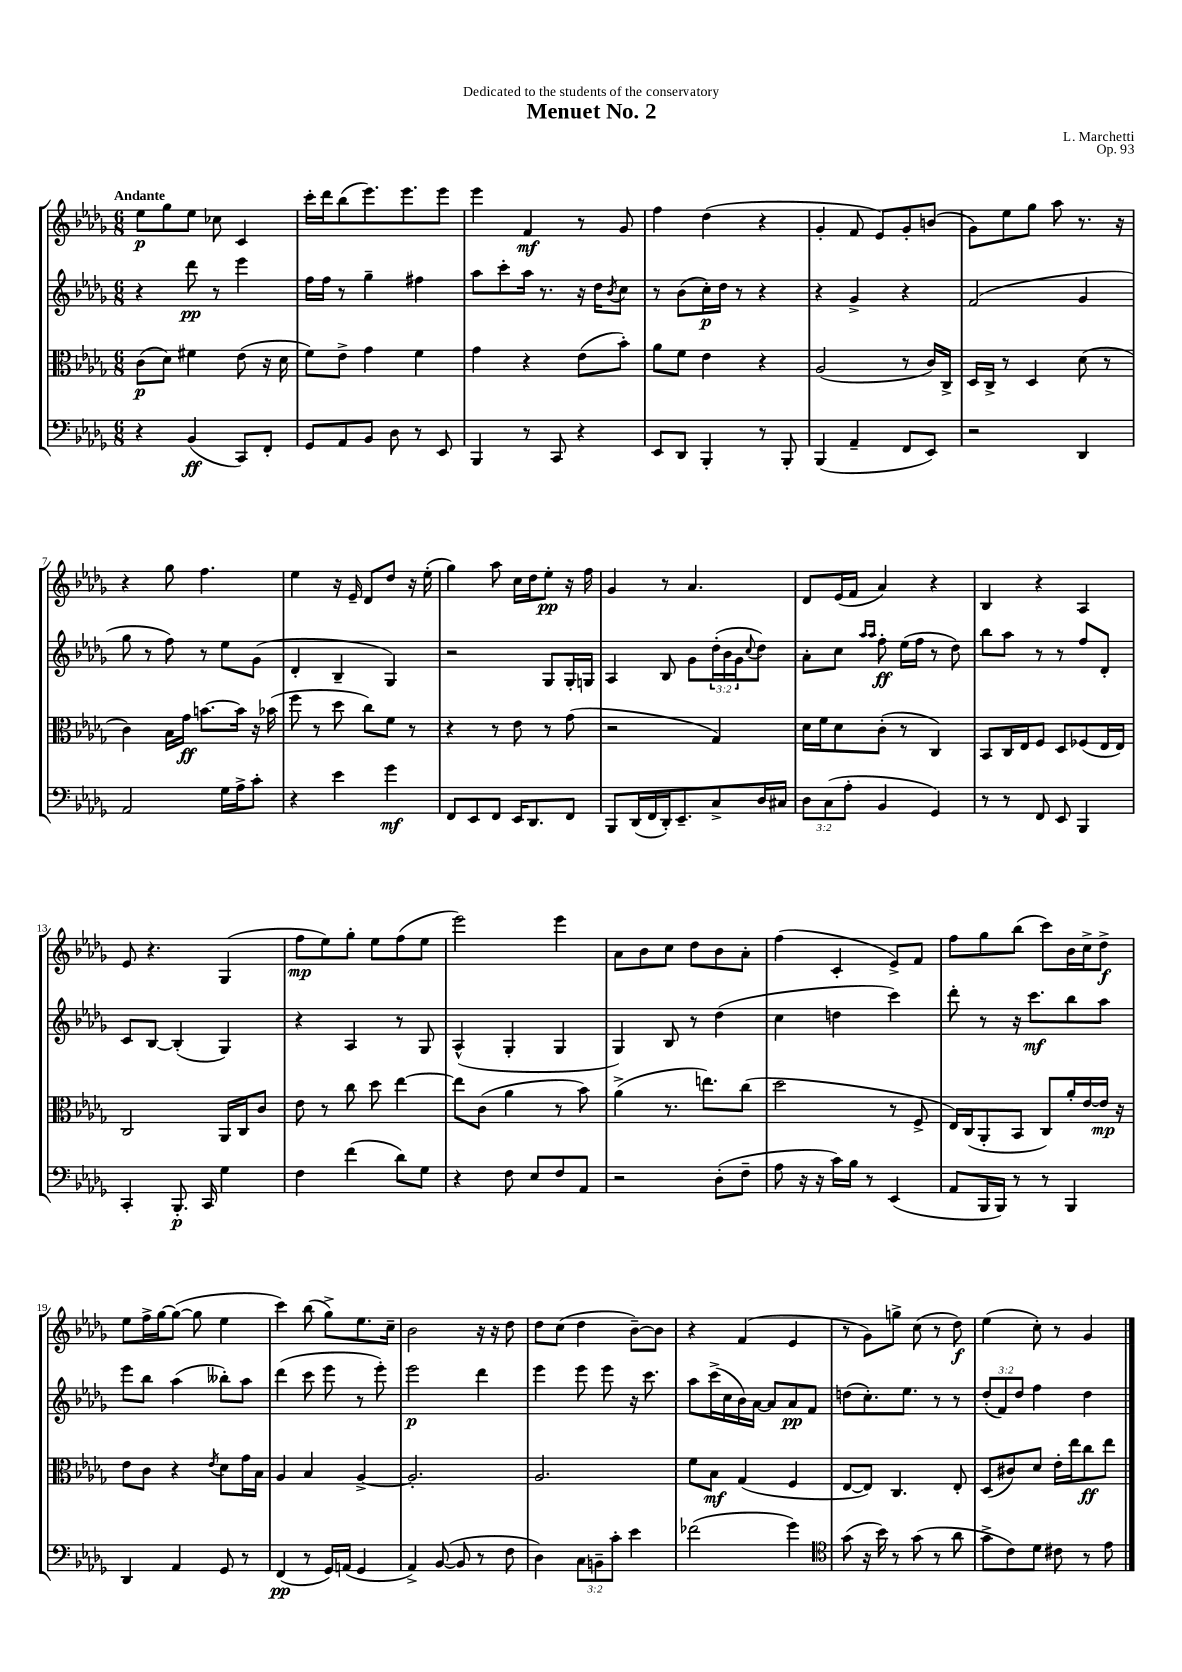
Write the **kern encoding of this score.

**kern	**dynam	**kern	**dynam	**kern	**dynam	**kern	**dynam
*part4	*part4	*part3	*part3	*part2	*part2	*part1	*part1
*staff4	*staff4	*staff3	*staff3	*staff2	*staff2	*staff1	*staff1
*clefF4	*	*clefC3	*	*clefG2	*	*clefG2	*
*k[b-e-a-d-g-]	*	*k[b-e-a-d-g-]	*	*k[b-e-a-d-g-]	*	*k[b-e-a-d-g-]	*
*M6/8	*	*M6/8	*	*M6/8	*	*M6/8	*
=1	=1	=1	=1	=1	=1	=1	=1
!	!	!	!	!	!	!LO:TX:a:B:t=Andante	!
4r	.	(8c\L	p	4r	.	8ee-\L	p
.	.	8d-\J)	.	.	.	8gg-\	.
(4BB-/	ff	4f#X\	.	8ddd-\	pp	8ee-\J	.
.	.	.	.	8r	.	8cc-X\	.
8CC/L)	.	(8e-\	.	4eee-\	.	4c/	.
8FF'/J	.	16r	.	.	.	.	.
.	.	16d-\	.	.	.	.	.
=2	=2	=2	=2	=2	=2	=2	=2
8GG-/L	.	8f\L)	.	16ff\LL	.	16ccc'\LL	.
.	.	.	.	16ff\JJ	.	16ddd-\J	.
8AA-/	.	8e-^\J	.	8r	.	(8bb-\	.
8BB-/J	.	4g-\	.	4gg-~\	.	8.eee-\)	.
8D-\	.	.	.	.	.	.	.
.	.	.	.	.	.	8.eee-\	.
8r	.	4f\	.	4ff#X\	.	.	.
8EE-/	.	.	.	.	.	8eee-\J	.
=3	=3	=3	=3	=3	=3	=3	=3
4BBB-/	.	4g-\	.	8aa-\L	.	4eee-\	.
.	.	.	.	8ccc'\	.	.	.
8r	.	4r	.	16aa-\Jk	.	4f/	mf
.	.	.	.	8.r	.	.	.
8CC/	.	.	.	.	.	.	.
4r	.	(8e-\L	.	16r	.	8r	.
.	.	.	.	16dd-\KL	.	.	.
.	.	.	.	8qb-/	.	.	.
.	.	8b-'\J)	.	8cc\J	.	8g-/	.
=4	=4	=4	=4	=4	=4	=4	=4
8EE-/L	.	8a-\L	.	8r	.	4ff\	.
8DD-/J	.	8f\J	.	(8b-\L	.	.	.
4BBB-'/	.	4e-\	.	16cc'\L)	p	(4dd-\	.
.	.	.	.	16dd-\JJ	.	.	.
.	.	.	.	8r	.	.	.
8r	.	4r	.	4r	.	4r	.
8BBB-'/	.	.	.	.	.	.	.
=5	=5	=5	=5	=5	=5	=5	=5
(4BBB-/	.	(2A-/	.	4r	.	4g-'/	.
4AA-~/	.	.	.	4g-^/	.	8f/	.
.	.	.	.	.	.	8e-/L)	.
8FF/L	.	8r	.	4r	.	8g-'/	.
8EE-/J)	.	16c/LL)	.	.	.	(8bn/J	.
.	.	16C^/JJ	.	.	.	.	.
=6	=6	=6	=6	=6	=6	=6	=6
2r	.	16D-/LL	.	(2f/	.	8g-\L)	.
.	.	16C^/JJ	.	.	.	.	.
.	.	8r	.	.	.	8ee-\	.
.	.	4D-/	.	.	.	8gg-\J	.
.	.	.	.	.	.	8aa-\	.
4DD-/	.	(8d-\	.	4g-/	.	8.r	.
.	.	8r	.	.	.	.	.
.	.	.	.	.	.	16r	.
!!LO:LB:g=z
=7	=7	=7	=7	=7	=7	=7	=7
2AA-/	.	4c\)	.	8gg-\	.	4r	.
.	.	.	.	8r	.	.	.
.	.	16B-\LL	.	8ff\)	.	8gg-\	.
.	.	16g-\JJ	ff	.	.	.	.
.	.	[8.bn\L	.	8r	.	4.ff\	.
16G-\LL	.	.	.	8ee-\L	.	.	.
16A-^\J	.	16b\Jk]	.	.	.	.	.
8c'\J	.	16r	.	(8g-\J	.	.	.
.	.	(16b-X\	.	.	.	.	.
=8	=8	=8	=8	=8	=8	=8	=8
4r	.	8ff\	.	4d-'/	.	4ee-\	.
.	.	8r	.	.	.	.	.
4e-\	.	8dd-\	.	4B-~/	.	16r	.
.	.	.	.	.	.	16e-~/	.
.	.	8cc\L)	.	.	.	8d-/L	.
4g-\	mf	8f\J	.	4G-/)	.	8dd-/J	.
.	.	8r	.	.	.	16r	.
.	.	.	.	.	.	(16ee-'\	.
=9	=9	=9	=9	=9	=9	=9	=9
8FF/L	.	4r	.	2r	.	4gg-\)	.
8EE-/	.	.	.	.	.	.	.
8FF/J	.	8r	.	.	.	8aa-\	.
16EE-/KL	.	8e-\	.	.	.	16cc\LL	.
8.DD-/	.	.	.	.	.	16dd-\J	.
.	.	8r	.	8G-/L	.	8ee-'\J	pp
8FF/J	.	(8g-\	.	16G-'/L	.	16r	.
.	.	.	.	16Gn/JJ	.	16ff\	.
=10	=10	=10	=10	=10	=10	=10	=10
8BBB-/L	.	2r	.	4A-/	.	4g-/	.
(16DD-/L	.	.	.	.	.	.	.
16FF/	.	.	.	.	.	.	.
16DD-'/J)	.	.	.	8B-/	.	8r	.
8.EE-~/	.	.	.	.	.	.	.
.	.	.	.	8g-\L	.	4.a-/	.
8C^/	.	4G-/)	.	(24dd-'\L	.	.	.
.	.	.	.	24b-\	.	.	.
.	.	.	.	24g-\J	.	.	.
.	.	.	.	8qqcc/	.	.	.
16D-/L	.	.	.	8dd-\J)	.	.	.
16C#X/JJ	.	.	.	.	.	.	.
=11	=11	=11	=11	=11	=11	=11	=11
12D-\L	.	16d-\LL	.	8a-'\L	.	8d-/L	.
.	.	16f\J	.	.	.	.	.
(12C\	.	.	.	.	.	.	.
.	.	8d-\	.	8cc\J	.	(16e-/L	.
12A-'\J	.	.	.	.	.	.	.
.	.	.	.	.	.	16f/JJ	.
.	.	.	.	16qqaa-/LL	.	.	.
.	.	.	.	16qqaa-/JJ	.	.	.
4BB-/	.	(8c'\J	.	8ff'\	ff	4a-/)	.
.	.	8r	.	(16ee-\LL	.	.	.
.	.	.	.	16ff\JJ	.	.	.
4GG-/)	.	4C/)	.	8r	.	4r	.
.	.	.	.	8dd-\)	.	.	.
=12	=12	=12	=12	=12	=12	=12	=12
8r	.	8BB-/L	.	8bb-\L	.	4B-/	.
8r	.	16C/L	.	8aa-\J	.	.	.
.	.	16E-/J	.	.	.	.	.
8FF/	.	8F/J	.	8r	.	4r	.
8EE-/	.	8D-/L	.	8r	.	.	.
4BBB-/	.	(8F-X/	.	8ff/L	.	4A-/	.
.	.	16E-/L	.	8d-'/J	.	.	.
.	.	16E-/JJ)	.	.	.	.	.
!!LO:LB:g=z
=13	=13	=13	=13	=13	=13	=13	=13
4CC'/	.	2C/	.	8c/L	.	8e-/	.
.	.	.	.	[8B-/J	.	4.r	.
8.BBB-'/	p	.	.	(4B-'/]	.	.	.
16CC/	.	.	.	.	.	.	.
4G-\	.	16AA-/LL	.	4G-/)	.	(4G-/	.
.	.	16C/J	.	.	.	.	.
.	.	8c/J	.	.	.	.	.
=14	=14	=14	=14	=14	=14	=14	=14
4F\	.	8e-\	.	4r	.	8ff\L	mp
.	.	8r	.	.	.	8ee-\)	.
(4f\	.	8cc\	.	4A-/	.	8gg-'\J	.
.	.	8dd-\	.	.	.	8ee-\L	.
8d-\L)	.	[4ee-\	.	8r	.	(8ff\	.
8G-\J	.	.	.	8G-/	.	8ee-\J	.
=15	=15	=15	=15	=15	=15	=15	=15
4r	.	8ee-\L]	.	(4A-^^/	.	2eee-\)	.
.	.	(8c\J	.	.	.	.	.
8F\	.	4a-\	.	4G-'/	.	.	.
8E-/L	.	.	.	.	.	.	.
8F/	.	8r	.	4G-/	.	4eee-\	.
8AA-/J	.	8b-\)	.	.	.	.	.
=16	=16	=16	=16	=16	=16	=16	=16
2r	.	(4a-^\	.	4G-/)	.	8a-\L	.
.	.	.	.	.	.	8b-\	.
.	.	8.r	.	8B-/	.	8cc\J	.
.	.	.	.	8r	.	8dd-\L	.
.	.	8.een\L)	.	.	.	.	.
(8D-'\L	.	.	.	(4dd-\	.	8b-\	.
8F~\J	.	(8cc\J	.	.	.	8a-'\J	.
=17	=17	=17	=17	=17	=17	=17	=17
8A-\	.	2dd-\	.	4cc\	.	(4ff\	.
16r	.	.	.	.	.	.	.
16r	.	.	.	.	.	.	.
16c\LL)	.	.	.	4ddn\	.	4c'/	.
16B-\JJ	.	.	.	.	.	.	.
8r	.	.	.	.	.	.	.
(4EE-/	.	8r	.	4ccc\)	.	8e-^/L)	.
.	.	8F^/	.	.	.	8f/J	.
=18	=18	=18	=18	=18	=18	=18	=18
8AA-/L	.	16E-/LL)	.	8ddd-'\	.	8ff\L	.
.	.	(16C/J	.	.	.	.	.
16BBB-/L	.	8AA-'/	.	8r	.	8gg-\	.
16BBB-/JJ)	.	.	.	.	.	.	.
8r	.	8BB-/J	.	16r	.	(8bb-\J	.
.	.	.	.	8.ccc\L	mf	.	.
8r	.	8C/L)	.	.	.	8ccc\L)	.
4BBB-/	.	16a-'/L	.	8bb-\	.	16b-\L	.
.	.	[16e-/	.	.	.	16cc^\J	.
.	.	16e-/JJ]	mp	8aa-\J	.	8dd-^\J	f
.	.	16r	.	.	.	.	.
!!LO:LB:g=z
=19	=19	=19	=19	=19	=19	=19	=19
4DD-/	.	8e-\L	.	8eee-\L	.	8ee-\L	.
.	.	8c\J	.	8bb-\J	.	16ff^\L	.
.	.	.	.	.	.	[16gg-\J	.
4AA-/	.	4r	.	(4aa-\	.	(8gg-\J_	.
.	.	.	.	.	.	8gg-\]	.
.	.	8qe-/	.	.	.	.	.
8GG-/	.	8d-\L	.	8bb--X'\L)	.	4ee-\	.
8r	.	16g-\L	.	8aa-\J	.	.	.
.	.	16B-\JJ	.	.	.	.	.
=20	=20	=20	=20	=20	=20	=20	=20
(4FF/	pp	4A-/	.	(4ddd-\	.	4ccc\)	.
8r	.	4B-/	.	8ccc\	.	(8bb-\	.
16GG-/LL)	.	.	.	8eee-\	.	8gg-^\L)	.
(16AAn/JJ	.	.	.	.	.	.	.
4GG-/	.	[4A-^/	.	8r	.	8.ee-\	.
.	.	.	.	8eee-'\)	.	.	.
.	.	.	.	.	.	16cc~\Jk	.
=21	=21	=21	=21	=21	=21	=21	=21
4AA-^/)	.	2.A-'/]	.	2eee-\	p	2b-\	.
([8BB-/	.	.	.	.	.	.	.
8BB-/]	.	.	.	.	.	.	.
8r	.	.	.	4ddd-\	.	16r	.
.	.	.	.	.	.	16r	.
8F\	.	.	.	.	.	8dd-\	.
=22	=22	=22	=22	=22	=22	=22	=22
4D-\)	.	2.A-/	.	4eee-\	.	8dd-\L	.
.	.	.	.	.	.	(8cc\J	.
12C\L	.	.	.	8eee-\	.	4dd-\	.
12BBn~\	.	.	.	.	.	.	.
.	.	.	.	8eee-\	.	.	.
12c'\J	.	.	.	.	.	.	.
4e-\	.	.	.	16r	.	[8b-~\L)	.
.	.	.	.	8.ccc\	.	.	.
.	.	.	.	.	.	8b-\J]	.
=23	=23	=23	=23	=23	=23	=23	=23
(2f-X\	.	8f\L	.	8aa-\L	.	4r	.
.	.	8B-\J	mf	(16ccc^\L	.	.	.
.	.	.	.	16cc\	.	.	.
.	.	(4G-/	.	16b-\)	.	(4f/	.
.	.	.	.	[16a-\JJ	.	.	.
.	.	.	.	8a-/L]	.	.	.
4g-\)	.	4F/	.	8a-/	pp	4e-/	.
.	.	.	.	8f/J	.	.	.
=24	=24	=24	=24	=24	=24	=24	=24
*clefC4	*	*	*	*	*	*	*
(8g-\	.	[8E-/L	.	(8ddn\L	.	8r	.
16r	.	8E-/J])	.	8.cc'\)	.	8g-\L)	.
16b-\)	.	.	.	.	.	.	.
8r	.	4.C/	.	.	.	8ggn^\J	.
.	.	.	.	8.ee-\J	.	.	.
(8g-\	.	.	.	.	.	(8cc\	.
8r	.	.	.	8r	.	8r	.
8a-\	.	8E-'/	.	8r	.	8dd-\)	f
=25	=25	=25	=25	=25	=25	=25	=25
8g-^\L	.	(8D-/L	.	(12dd-'/L	.	(4ee-\	.
.	.	.	.	12f/)	.	.	.
8c\)	.	8c#X/)	.	.	.	.	.
.	.	.	.	12dd-/J	.	.	.
8d-\J	.	8d-/J	.	4ff\	.	8cc'\)	.
8c#X\	.	16e-'\LL	.	.	.	8r	.
.	.	16ee-\J	.	.	.	.	.
8r	.	8cc\	ff	4dd-\	.	4g-/	.
8e-\	.	8ee-\J	.	.	.	.	.
==	==	==	==	==	==	==	==
*-	*-	*-	*-	*-	*-	*-	*-
